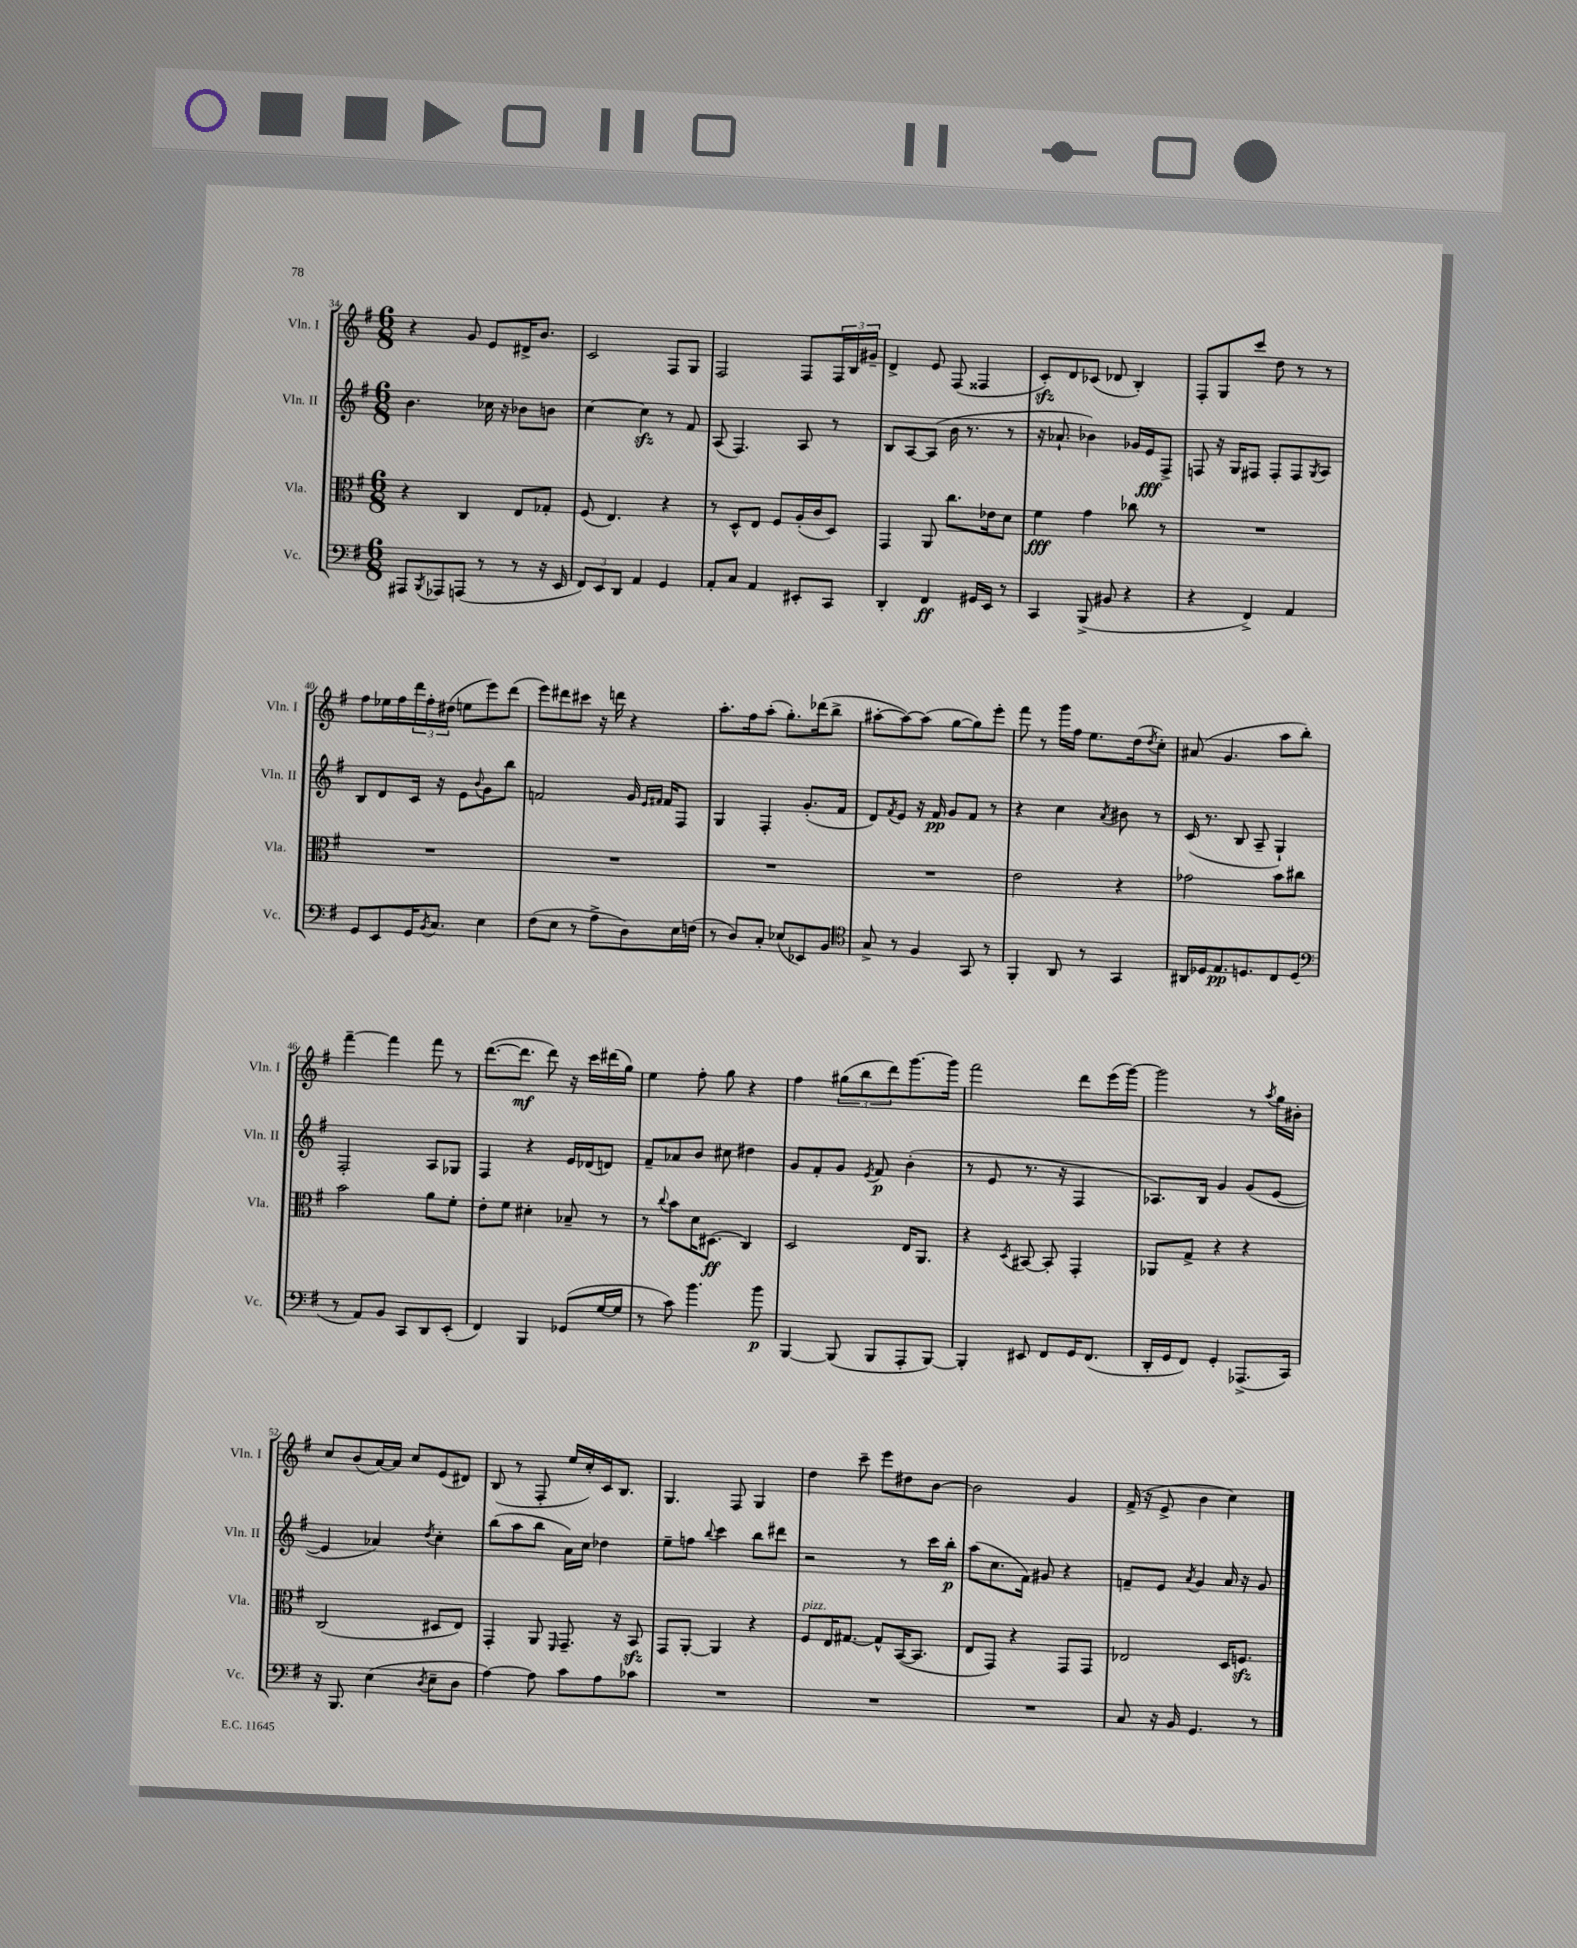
<<
\new StaffGroup <<
\new Staff = "s0" \with { instrumentName = "Vln. I" shortInstrumentName = "Vln. I" } {
    \clef treble \key g \major \numericTimeSignature \time 6/8
    r4 g'8 e'8 dis'16-> b'8. |
    c'2 fis8 g8 |
    fis2 fis8 \tuplet 3/2 { fis16 b16 gis'16-- } |
    d'4-> e'8 fis8( fisis4 |
    c'8-.\sfz) d'8 ces'8( des'8 b4-.) |
    fis8-. g8 c'''8 d''8 r8 r8 |
    fis''8 ees''16 fis''16 \tuplet 3/2 { d'''16 fis''16-. dis''16( } e''8 e'''8) d'''8( |
    e'''8) dis'''8 cis'''8 r16 d'''16 r4 |
    a''8.-. fis''16 a''8-.( g''8.-.) des'''16( b''8-> |
    ais''8~-. ais''8~) ais''8( g''8~ g''8) e'''8-. |
    fis'''8 r8 g'''16 fis''16 e''8. d''16( \acciaccatura { d''8 } c''8-.) |
    ais'8( g'4. a''8 b''8-.) |
    fis'''4~-- fis'''4 fis'''8 r8 |
    d'''8.~( d'''8.\mf d'''8) r16 c'''16 dis'''16( g''16) |
    e''4 fis''8-. g''8 r4 |
    fis''4 \tuplet 3/2 { gis''8( b''8 d'''8) } g'''8.~ g'''16 |
    fis'''2 d'''8 e'''16( g'''16~) |
    g'''2 r8 \acciaccatura { a''8 } g''16 bis'16-. |
    c''8 b'8( a'16~) a'16 c''8 e'8( dis'8) |
    b8( r8 fis8-. e''16 c''16-.) c'16 b8. |
    g4. fis8 g4 |
    d''4 c'''8-- e'''8 dis''8 b'8~ |
    b'2 g'4 |
    fis'16->( r16 e'8-> b'4 c''4) \bar "|." |
}
\new Staff = "s1" \with { instrumentName = "Vln. II" shortInstrumentName = "Vln. II" } {
    \clef treble \key g \major \numericTimeSignature \time 6/8
    b'4. ces''16 r16 bes'8 b'8 |
    c''4~ c''4\sfz r8 fis'8 |
    a8( fis4.) a8 r8 |
    b8 a8~ a8( b'16 r8. r8 |
    r16 aes'8.-! bes'4) ges'16 e'16\fff fis8-> |
    f8 r16 g16 fis8 fis8-. fis8 \acciaccatura { g8 } a8 |
    b8 d'8 c'16 r16 e'8 \appoggiatura { b'8 } g'8 b''8 |
    f'2 g'16 \grace { e'16 fis'16 } fis'16 fis8 |
    g4 fis4-. g'8.-.( fis'16 |
    d'8) \acciaccatura { fis'8 } e'8 r16 fis'16\pp g'8 fis'8 r8 |
    r4 c''4 \acciaccatura { a'8 } bis'8 r8 |
    c'16( r8. b8 a8-- g4-!) |
    fis2-. a8 ges8 |
    fis4 r4 e'16 des'16( d'8) |
    fis'8-- aes'8 b'8 cis''8 dis''4 |
    g'8 fis'8-. g'8 \acciaccatura { e'8 } fis'8\p b'4-.( |
    r8 e'8 r8. r16 fis4 |
    aes8.) b16 g'4 g'8( e'8~ |
    e'4 aes'4) \acciaccatura { d''8 } c''4-. |
    b''8( a''8 b''8 a'16) c''16 des''4 |
    e''8-- f''8 \appoggiatura { b''8 } c'''4 b''8 dis'''8 |
    r2 r8 c'''16 b''16-.\p |
    a''8( c''8. fis'16) gis'8 r4 |
    f'8-- e'8 \acciaccatura { a'8 } g'4 a'16 r16 g'8 \bar "|." |
}
\new Staff = "s2" \with { instrumentName = "Vla." shortInstrumentName = "Vla." } {
    \clef alto \key g \major \numericTimeSignature \time 6/8
    r4 c4 e8 ges8-. |
    fis8( e4.) r4 |
    r8 d8-^ e8 fis8 a16-.( c'16 d8) |
    g,4 a,8 c''8. ees'16 d'8 |
    fis'4\fff g'4 ces''8 r8 |
    R2. |
    R2. |
    R2. |
    R2. |
    R2. |
    e'2 r4 |
    ges'2 b'8 cis''8 |
    b'2 a'8 fis'8-. |
    e'8-. fis'8 dis'4-. bes8-- r8 |
    r8 \appoggiatura { c''8 } b'8 d'16 dis8.\ff( c4) |
    d2 e16 a,8. |
    r4 \acciaccatura { d8 } bis,8~ bis,8-. g,4-. |
    aes,8 g8-> r4 r4 |
    c2( dis8 e8) |
    g,4-. a,8 \grace { fis,16 } g,8.-- r16 b,8\sfz |
    g,8 a,8~-. a,4 r4 |
    fis8^\markup { \italic "pizz." } e16 gis8.~ gis8-^ b,16~( b,8. |
    e8 g,8) r4 g,8 g,8 |
    ees2 d16 f8.\sfz \bar "|." |
}
\new Staff = "s3" \with { instrumentName = "Vc." shortInstrumentName = "Vc." } {
    \clef bass \key g \major \numericTimeSignature \time 6/8
    ais,,8 \acciaccatura { b,,8 } aes,,8 a,,8( r8 r8 r16 e,16 |
    \tuplet 3/2 { fis,8) e,8 d,8 } a,4 g,4 |
    a,8-. c8 a,4 eis,8-. c,8 |
    d,4-. fis,4\ff gis,16 e,16 r8 |
    c,4 b,,8->( bis,8 r4 |
    r4 fis,4->) a,4 |
    g,8 e,8 g,16 \acciaccatura { b,8 } c8. e4 |
    fis8( e8 r8 a8-> d8) e16 f16( |
    r8 d8) c8-. ees8( ees,8) b,8 |
    \clef tenor g8-> r8 fis4 g,8 r8 |
    fis,4-. a,8 r8 g,4 |
    ais,16 des16 e8.\pp d8. c8 d8( |
    \clef bass r8 a,8) b,8 c,8 d,8 e,8-.( |
    fis,4) b,,4 ges,8( g16~ g16 |
    r8 c'8) b'4. b'8\p |
    b,,4~ b,,8( b,,8 a,,8-. b,,8~) |
    b,,4-. eis,8 fis,8 g,16 fis,8.( |
    d,16-. g,16 fis,8) g,4-. aes,,8.->( c,16) |
    r16 b,,8. e4( \acciaccatura { d8 } e8-- d8 |
    a4~) a8 c'8 a8 ces'8 |
    R2. |
    R2. |
    R2. |
    c8 r16 b,16 g,4. r8 \bar "|." |
}
>>
>>
\layout { \context { \Score currentBarNumber = #34 } }
